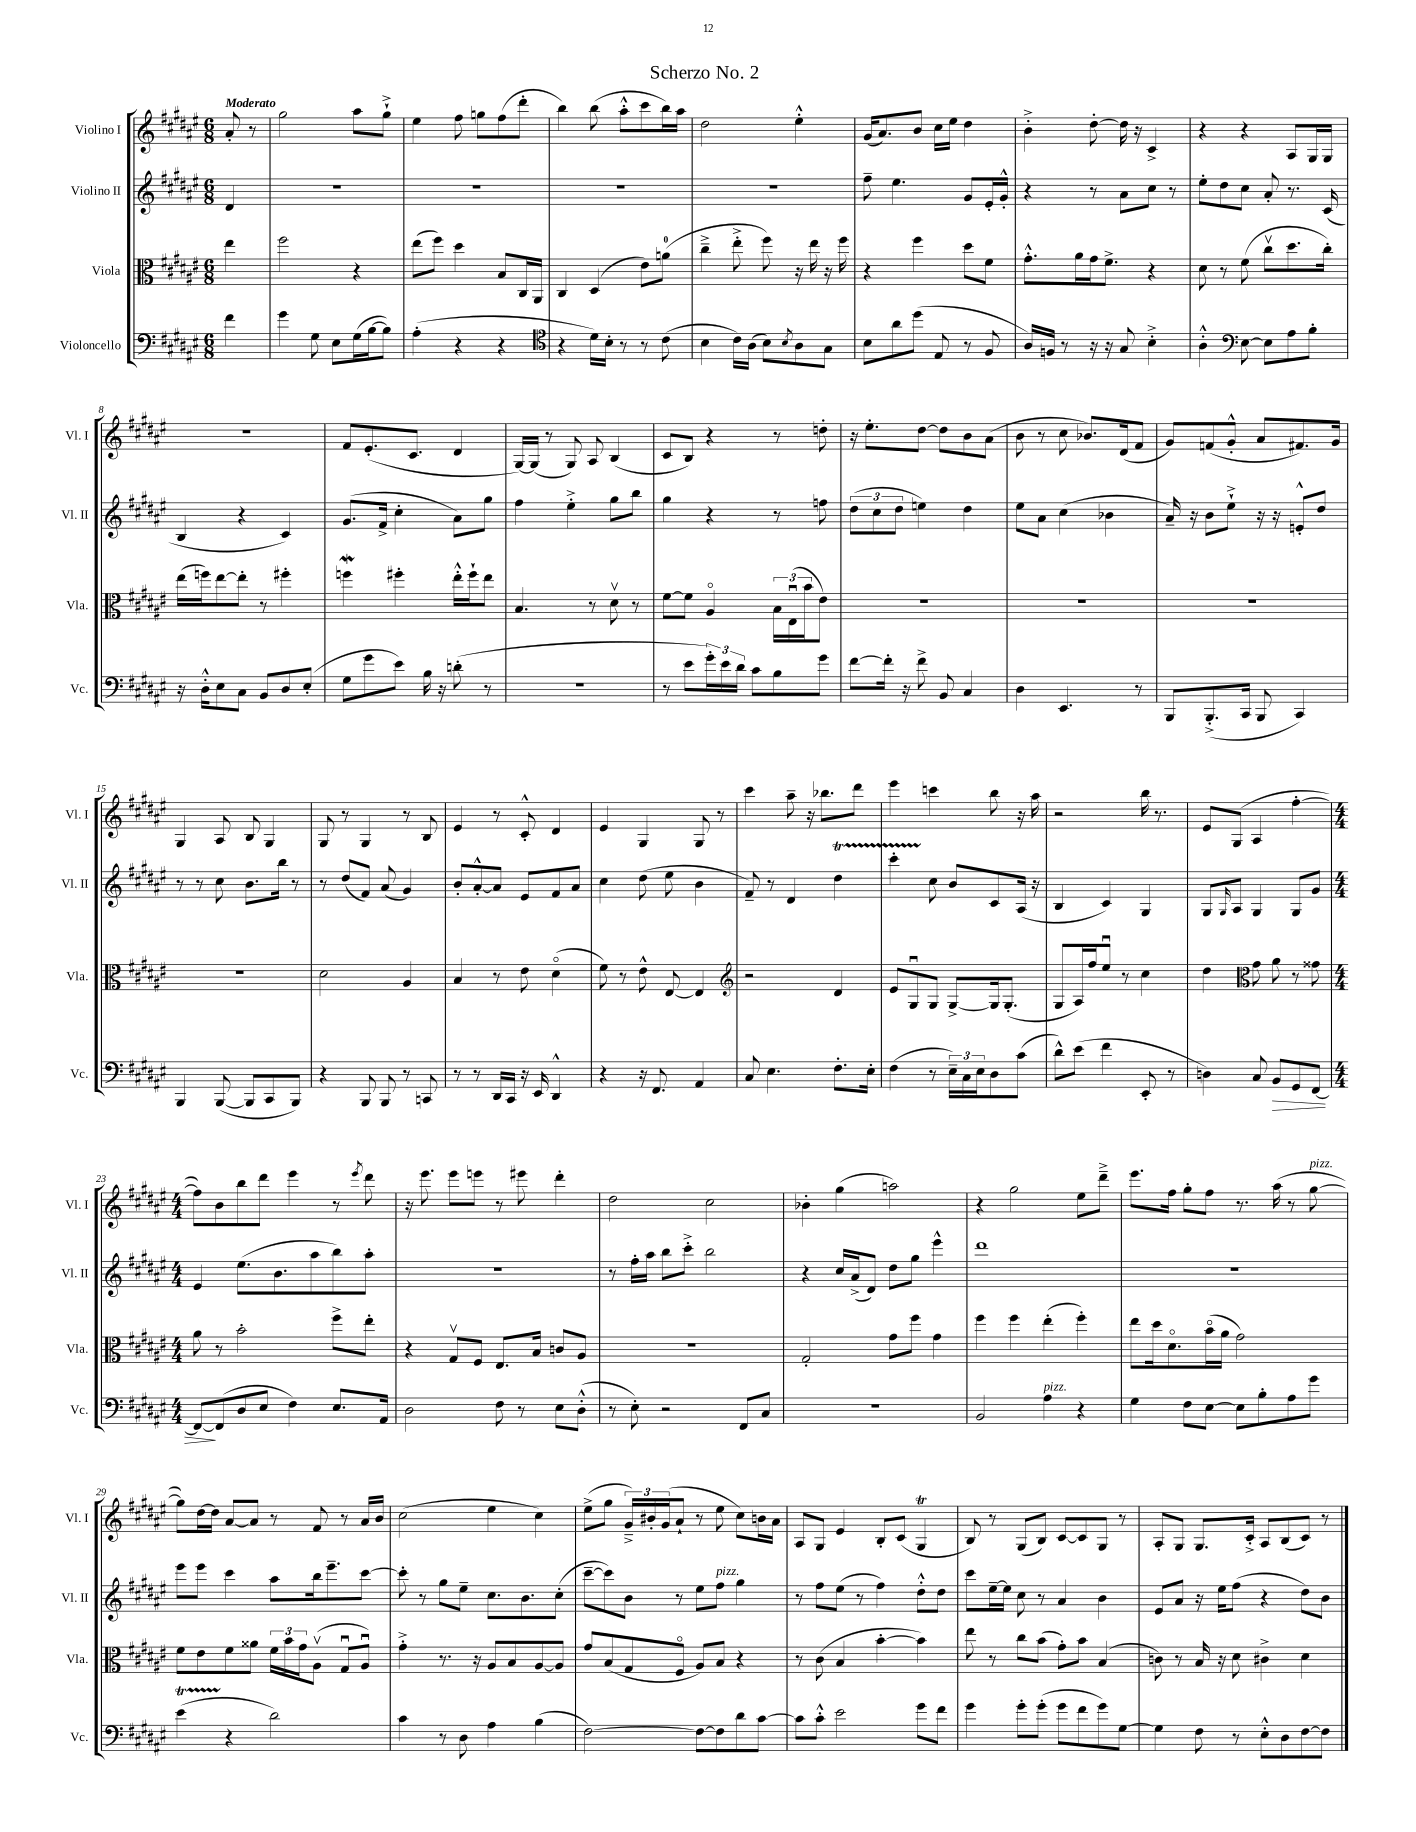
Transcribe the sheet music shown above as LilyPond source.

\header { title = "Scherzo No. 2" }
<<
\new StaffGroup <<
\new Staff = "s0" \with { instrumentName = "Violino I" shortInstrumentName = "Vl. I" } {
    \clef treble \key fis \major \numericTimeSignature \time 6/8 \partial 4 \tempo "Moderato"
    ais'8-. r8 |
    gis''2 ais''8 gis''8-!-> |
    eis''4 fis''8 g''8 fis''8( dis'''8-. |
    b''4) b''8( ais''8-.-^ cis'''8 b''16) ais''16 |
    dis''2 eis''4-.-^ |
    gis'16( ais'8.) b'8 cis''16 eis''16 dis''4 |
    b'4-.-> dis''8~-. dis''16 r16 cis'4-> |
    r4 r4 ais8 gis16 gis16 |
    R2. |
    fis'8 eis'8.-.( cis'8. dis'4 |
    gis16~) gis16( r8 gis8) ais8 b4( |
    cis'8 b8) r4 r8 d''8-. |
    r16 eis''8.-. dis''8~ dis''8 b'8 ais'8( |
    b'8 r8 cis''8 bes'8.) dis'16( fis'8 |
    gis'8) f'8( gis'8-.-^ ais'8 fis'8.) gis'16 |
    gis4 ais8 b8 gis4 |
    gis8 r8 gis4 r8 b8 |
    eis'4 r8 cis'8-.-^ dis'4 |
    eis'4 gis4 gis8 r8 |
    cis'''4 ais''8-- r16 bes''8. dis'''8 |
    eis'''4 c'''4 b''8 r16 ais''16 |
    r2 b''16 r8. |
    eis'8 gis8( ais4 fis''4~-. |
    \numericTimeSignature \time 4/4 fis''8) b'8 b''8 dis'''8 eis'''4 r8 \acciaccatura { eis'''8 } dis'''8 |
    r16 eis'''8. eis'''8 e'''8 r8 eis'''8 dis'''4-. |
    dis''2 cis''2 |
    bes'4-. gis''4( a''2) |
    r4 gis''2 eis''8 dis'''8---> |
    eis'''8. fis''16 gis''8-. fis''8 r8. ais''16( r8 gis''8~^\markup { \italic "pizz." } |
    gis''8) dis''16~ dis''16 ais'8~ ais'8 r8 fis'8 r8 ais'16 b'16 |
    cis''2( eis''4 cis''4) |
    eis''8->( gis''8 \tuplet 3/2 { gis'16--->) bis'16-. gis'16( } ais'8-! r8 eis''8 cis''8) b'16 ais'16 |
    ais8 gis8 eis'4 b8-. cis'8( gis4\trill |
    b8) r8 gis8( b8) cis'8~ cis'8 gis8 r8 |
    ais8-. gis8 gis8. cis'16-.-> ais8 b8( cis'8) r8 \bar "|." |
}
\new Staff = "s1" \with { instrumentName = "Violino II" shortInstrumentName = "Vl. II" } {
    \clef treble \key fis \major \numericTimeSignature \time 6/8 \partial 4
    dis'4 |
    R2. |
    R2. |
    R2. |
    R2. |
    fis''8-- eis''4. gis'8 eis'16-. gis'16-.-^ |
    r4 r8 ais'8 cis''8 r8 |
    eis''8-. dis''8 cis''8 ais'8-. r8. cis'16( |
    b4 r4 cis'4) |
    gis'8.( fis'16-> cis''4-. ais'8) gis''8 |
    fis''4 eis''4-.-> gis''8 b''8 |
    gis''4 r4 r8 f''8 |
    \tuplet 3/2 { dis''8( cis''8 dis''8 } e''4) dis''4 |
    eis''8 ais'8 cis''4( bes'4 |
    ais'16--) r16 b'8 eis''8-!-> r16 r16 e'8-.-^ dis''8 |
    r8 r8 cis''8 b'8. b''16 r8 |
    r8 dis''8( fis'8) ais'8( gis'4) |
    b'8-. ais'8~-.-^ ais'8 eis'8 fis'8 ais'8 |
    cis''4 dis''8( eis''8 b'4 |
    fis'8--) r8 dis'4 dis''4\startTrillSpan |
    cis'''4-. cis''8\stopTrillSpan b'8 cis'8 ais16( r16 |
    b4 cis'4) gis4 |
    gis8 \grace { gis16 } ais8 gis4 gis8 gis'8 |
    \numericTimeSignature \time 4/4 eis'4 eis''8.( b'8. ais''8 b''8) ais''8-. |
    R1 |
    r8 fis''16-. ais''16 b''8 cis'''8-.-> b''2 |
    r4 cis''16 ais'16->( dis'8) dis''8 gis''8 eis'''4-^ |
    dis'''1 |
    R1 |
    eis'''8 eis'''8 cis'''4 ais''8 b''16 eis'''8.-- cis'''8~ |
    cis'''8-. r8 gis''8 eis''8-- cis''8. b'8. cis''8-.( |
    cis'''8~-- cis'''8) b'8 r8 eis''8 fis''8^\markup { \italic "pizz." } gis''4 |
    r8 fis''8 eis''8( r8 fis''4) dis''8-.-^ dis''8 |
    cis'''8 eis''16~-- eis''16 cis''8 r8 ais'4 b'4 |
    eis'8 ais'8 r16 eis''16 fis''8( r4 dis''8) b'8 \bar "|." |
}
\new Staff = "s2" \with { instrumentName = "Viola" shortInstrumentName = "Vla." } {
    \clef alto \key fis \major \numericTimeSignature \time 6/8 \partial 4
    eis''4 |
    fis''2 r4 |
    eis''8( fis''8) dis''4 b8 cis16 ais,16 |
    cis4 dis4( eis'8) a'8-0( |
    cis''4---> eis''8-.-> fis''8) r16 eis''16 r16 fis''16 |
    r4 fis''4 dis''8 fis'8 |
    gis'8.-.-^ ais'16 gis'16 fis'8.-> r4 |
    dis'8 r8 fis'8( cis''8\upbow dis''8. cis''16-.) |
    eis''16( f''16) eis''8~ eis''8-. r8 fis''4-. |
    f''4\mordent fis''4-. eis''16-.-^ fis''16-! eis''8 |
    b4. r8 dis'8\upbow r8 |
    fis'8~ fis'8 ais4\flageolet \tuplet 3/2 { b16 eis16\downbow( b'16 } eis'8) |
    R2. |
    R2. |
    R2. |
    R2. |
    dis'2 ais4 |
    b4 r8 eis'8 dis'4\flageolet( |
    fis'8) r8 eis'8-^ eis8~ eis4 |
    \clef treble r2 dis'4 |
    eis'8 gis8\downbow gis8 gis8~-> gis16 gis8.-.( |
    gis8 ais16) fis''16 eis''8\downbow r8 cis''4 |
    dis''4 \clef alto gis'8 ais'8 r8 gisis'8 |
    \numericTimeSignature \time 4/4 ais'8 r8 b'2-. fis''8-> eis''8-. |
    r4 gis8\upbow fis8 eis8. b16 c'8 ais8 |
    r1 |
    gis2-. gis'8 fis''8 gis'4 |
    fis''4 fis''4 eis''4-.( fis''4-.) |
    eis''8 dis''16 dis'8.\flageolet b'16\flageolet( ais'16 gis'2) |
    fis'8 eis'8 fis'8 aisis'8 \tuplet 3/2 { fis'16 b'16 gis'16 } ais8\upbow( gis8\downbow ais8\downbow) |
    gis'4-.-> r8. r16 ais8 b8 ais8~ ais8 |
    gis'8 b8( gis8 fis8\flageolet ais8) b8 r4 |
    r8 cis'8( b4 b'4~-. b'4) |
    eis''8 r8 cis''8 b'8( gis'8-.) b'8 b4( |
    c'8) r8 b16 r16 dis'8 cis'4-> dis'4 \bar "|." |
}
\new Staff = "s3" \with { instrumentName = "Violoncello" shortInstrumentName = "Vc." } {
    \clef bass \key fis \major \numericTimeSignature \time 6/8 \partial 4
    fis'4 |
    gis'4 gis8 eis8 gis16( b16~ b8) |
    ais4-.( r4 r4 |
    \clef tenor r4 dis'16) b16-. r8 r8 cis'8( |
    b4 cis'16) ais16( b8) \acciaccatura { b8 } ais8 gis8 |
    b8 ais'8 dis''8( eis8 r8 fis8 |
    ais16) f16 r8 r16 r16 gis8 b4-.-> |
    ais4-.-^ \clef bass eis8~ eis8 ais8 b8-. |
    r16 dis16-.-^ eis8 cis8 b,8 dis8 eis8-.( |
    gis8 gis'8 eis'8) b16 r16 d'8-.( r8 |
    R2. |
    r8 eis'8 \tuplet 3/2 { gis'16-.) eis'16 dis'16 } cis'8 b8 gis'8 |
    fis'8~ fis'16-. r16 fis'8-> b,8 cis4 |
    dis4 eis,4. r8 |
    b,,8 b,,8.-.->( cis,16 b,,8 cis,4) |
    b,,4 b,,8~( b,,8 cis,8 b,,8) |
    r4 b,,8 b,,8 r8 c,8 |
    r8 r8 dis,16 cis,16 r16 eis,16 dis,4-^ |
    r4 r16 fis,8. ais,4 |
    cis8 eis4. fis8.-. eis16-. |
    fis4( r8 \tuplet 3/2 { eis16--) cis16 eis16 } dis8 cis'8( |
    dis'8-^) eis'8( fis'4 eis,8-. r8 |
    d4) cis8 b,8\> gis,8 fis,8~ |
    \numericTimeSignature \time 4/4 fis,8~\! fis,8( dis8 eis8 fis4) eis8. ais,16 |
    dis2 fis8 r8 eis8 dis8-.-^( |
    r8 eis8-.) r2 fis,8 cis8 |
    R1 |
    b,2 ais4^\markup { \italic "pizz." } r4 |
    gis4 fis8 eis8~ eis8 b8-. ais8 gis'8 |
    eis'4\startTrillSpan( r4\stopTrillSpan dis'2) |
    cis'4 r8 dis8 ais4 b4( |
    fis2~) fis8~ fis8 dis'8 cis'8~ |
    cis'8 cis'8-.-^ eis'2 gis'8 fis'8 |
    gis'4 gis'8-. gis'8-.( gis'8 fis'8 gis'8) gis8~ |
    gis4 fis8 r8 eis8-.-^ dis8 fis8~ fis8 \bar "|." |
}
>>
>>
